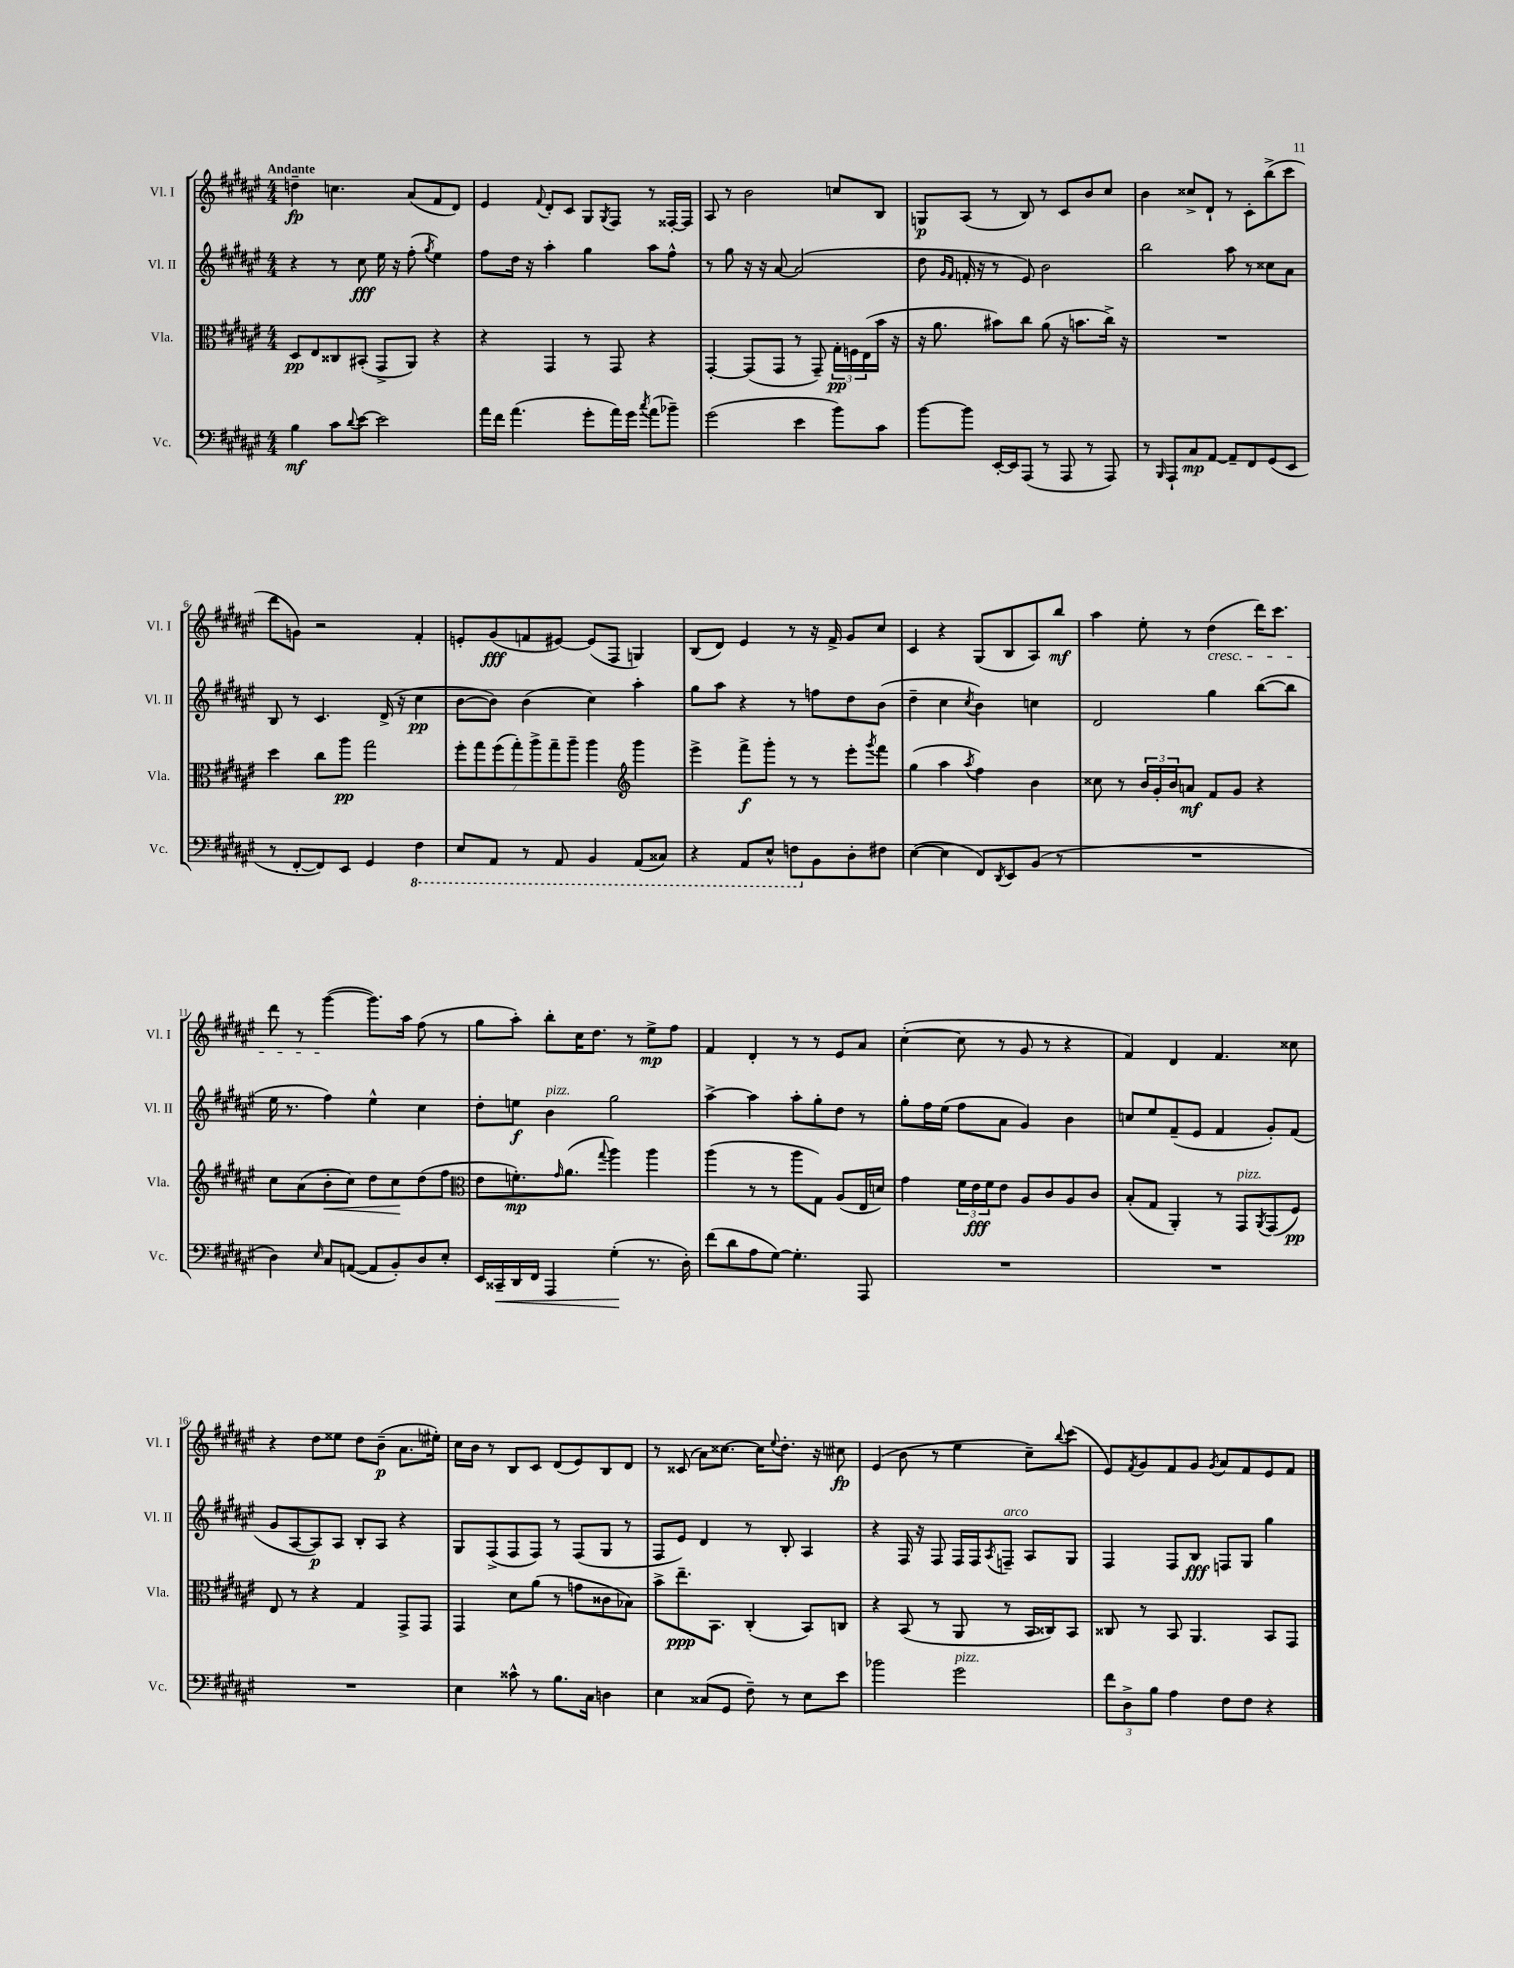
<<
\new StaffGroup <<
\new Staff = "s0" \with { instrumentName = "Vl. I" shortInstrumentName = "Vl. I" } {
    \clef treble \key fis \major \numericTimeSignature \time 4/4 \tempo "Andante"
    d''4--\fp c''4. ais'8( fis'8 dis'8) |
    eis'4 \appoggiatura { fis'8 } dis'8-. cis'8 gis8 \acciaccatura { gis8 } fis8 r8 fisis16~-. fisis16 |
    ais8 r8 b'2 c''8 b8 |
    g8\p ais8( r8 b8) r8 cis'8 b'8 cis''8 |
    b'4 cisis''8-> dis'8-! r8 cis'8-. b''8->( cis'''8 |
    dis'''8 g'8) r2 fis'4-. |
    e'8-. gis'8\fff( f'8 eis'8~) eis'8( fis8 g4) |
    b8( dis'8) eis'4 r8 r16 fis'16-> gis'8 cis''8 |
    cis'4 r4 gis8( b8 ais8) b''8\mf |
    ais''4 eis''8-. r8 dis''4\cresc( dis'''16) cis'''8. |
    dis'''8 r8 gis'''4~\!( gis'''8.) ais''16 fis''8( r8 |
    gis''8 ais''8-.) b''8-. cis''16 dis''8. r8 eis''8->\mp fis''8 |
    fis'4 dis'4-. r8 r8 eis'8 ais'8 |
    cis''4~-.( cis''8 r8 gis'8 r8 r4 |
    fis'4) dis'4 fis'4. cisis''8 |
    r4 dis''8 eisis''8 dis''8 b'8--\p( ais'8. eis''16-.) |
    cis''16 b'16 r8 b8 cis'8 dis'8( eis'8) b8 dis'8 |
    r8 cisis'8( ais'8) cisis''8.~ cisis''16 \appoggiatura { eis''8 } dis''8.-. r16 cis''8\fp |
    eis'4( b'8 r8 eis''4 cis''8--) \appoggiatura { b''8 } cis'''8( |
    eis'8) \acciaccatura { fis'8 } gis'8 fis'8 gis'8 \acciaccatura { gis'8 } ais'8 fis'8 eis'8 fis'8 \bar "|." |
}
\new Staff = "s1" \with { instrumentName = "Vl. II" shortInstrumentName = "Vl. II" } {
    \clef treble \key fis \major \numericTimeSignature \time 4/4
    r4 r8 cis''8\fff eis''16 r16 fis''8-.( \acciaccatura { gis''8 } eis''4) |
    fis''8 dis''16 r16 ais''4-. gis''4 ais''8 fis''8-^ |
    r8 gis''8 r16 r16 ais'8~ ais'2( |
    dis''8 \grace { gis'16 fis'16 } f'16-. r16 r8 eis'8) b'2 |
    b''2 ais''8 r8 cisis''8 ais'8 |
    b8 r8 cis'4. dis'16->( r16 cis''4\pp |
    b'8~ b'8) b'4( cis''4) ais''4-. |
    gis''8 ais''8 r4 r8 f''8 dis''8 b'8( |
    dis''4-- cis''4 \acciaccatura { cis''8 } b'4) c''4 |
    dis'2 gis''4 b''8~( b''8 |
    eis''16 r8. fis''4) eis''4-^ cis''4 |
    dis''8-. e''8\f b'4^\markup { \italic "pizz." } gis''2 |
    ais''4~-> ais''4 ais''8-. gis''8-. dis''8 r8 |
    gis''8-. fis''16 eis''16( fis''8 ais'8 gis'4) b'4 |
    c''8 eis''8 fis'8--( eis'8 fis'4 gis'8-.) fis'8( |
    gis'8 ais8~ ais8\p) ais8 b8-. ais8 r4 |
    gis8 fis8->( fis8 fis8) r8 fis8( gis8 r8 |
    fis8 eis'8) dis'4 r8 b8-. ais4 |
    r4 fis16 r16 fis8 fis16 fis16 \acciaccatura { ais8 } f8--^\markup { \italic "arco" } ais8 gis8 |
    fis4 fis8 b8\fff f8 gis8 gis''4 \bar "|." |
}
\new Staff = "s2" \with { instrumentName = "Vla." shortInstrumentName = "Vla." } {
    \clef alto \key fis \major \numericTimeSignature \time 4/4
    dis8\pp eis8 cisis8 bis,8-.( gis,8-> ais,8) r4 |
    r4 gis,4 r8 gis,8 r4 |
    gis,4~-. gis,8( gis,8 r8 gis,8--) \tuplet 3/2 { gis16-.\pp f16 eis16( } b'16 r16 |
    r16 ais'8. bis'8) cis''8 ais'8( r16 b'8. cis''16->) r16 |
    R1 |
    dis''4 cis''8 ais''8\pp gis''2 |
    \tuplet 7/4 { fis''8-. gis''8 fis''8( gis''8-.) ais''8-> gis''8-- ais''8-- } ais''4 \clef treble gis'''4 |
    eis'''4-> fis'''8->\f gis'''8-. r8 r8 eis'''8-. \acciaccatura { gis'''8 } fis'''8 |
    gis''4( ais''4 \acciaccatura { ais''8 } fis''4) b'4 |
    cisis''8 r8 \tuplet 3/2 { b'16 gis'16-. b'16 } a'8\mf fis'8 gis'8 r4 |
    cis''8 ais'8( b'8-.\< cis''8) dis''8 cis''8\! dis''8( fis''8 |
    \clef alto eis'8 f'8.-.\mp) \grace { gis'16 } ais'8.( \appoggiatura { gis''8 } ais''4) ais''4 |
    ais''4( r8 r8 ais''8 gis8) ais8( eis16 d'16) |
    gis'4 \tuplet 3/2 { fis'16 eis'16\fff fis'16 } eis'8 ais8 cis'8 ais8 cis'8 |
    b8-.( gis8 ais,4-.) r8 gis,8^\markup { \italic "pizz." } \acciaccatura { ais,8 } gis,8( fis8\pp) |
    eis8 r8 r4 gis4 gis,8-> gis,8 |
    gis,4 dis'8 ais'8( r8 g'8 cisis'8 bes8) |
    b'8-> eis''8.--\ppp b,8. cis4-.( b,8) c8 |
    r4 b,8( r8 ais,8 r8 b,16 cisis16) b,8 |
    cisis8 r8 b,8 ais,4. b,8 gis,8 \bar "|." |
}
\new Staff = "s3" \with { instrumentName = "Vc." shortInstrumentName = "Vc." } {
    \clef bass \key fis \major \numericTimeSignature \time 4/4
    b4\mf cis'8 \appoggiatura { dis'8 } eis'8~ eis'2 |
    ais'16 fis'16 ais'4.( gis'8-. ais'16) gis'16 \acciaccatura { cis''8 } ais'8( bes'8--) |
    gis'2( eis'4 b'8) cis'8 |
    b'8~ b'8 eis,16~-. eis,16 ais,,8( r8 ais,,8 r8 ais,,8) |
    r8 \grace { b,,16 } ais,,8-! cis8\mp ais,8~ ais,8-- fis,8 gis,8( eis,8 |
    r8 fis,8~-. fis,8) eis,8 gis,4 \ottava #-1 fis,4 |
    eis,8 ais,,8 r8 ais,,8 b,,4 ais,,8( cisis,8) |
    r4 ais,,8 eis,8-^ f,8 \ottava #0 b,8 dis8-. fis!8 |
    eis4~( eis4 fis,8) \acciaccatura { dis,8 } eis,8 b,8( r8 |
    R1 |
    dis4) \grace { eis16 } cis8 a,8~( a,8 b,8-.) dis8 eis8-. |
    eis,16 cisis,16--\< dis,16 fis,16 ais,,4 gis4-.\!( r8. dis16-.) |
    fis'8( dis'8 ais8 gis8~) gis4.-. ais,,8 |
    R1 |
    R1 |
    R1 |
    eis4 cisis'8-^ r8 b8. cis16 d4 |
    eis4 cisis8( gis,8 fis8--) r8 eis8 eis'8 |
    bes'2 gis'2^\markup { \italic "pizz." } |
    \tuplet 3/2 { fis'8 dis8-> b8 } ais4 fis8 fis8 r4 \bar "|." |
}
>>
>>
